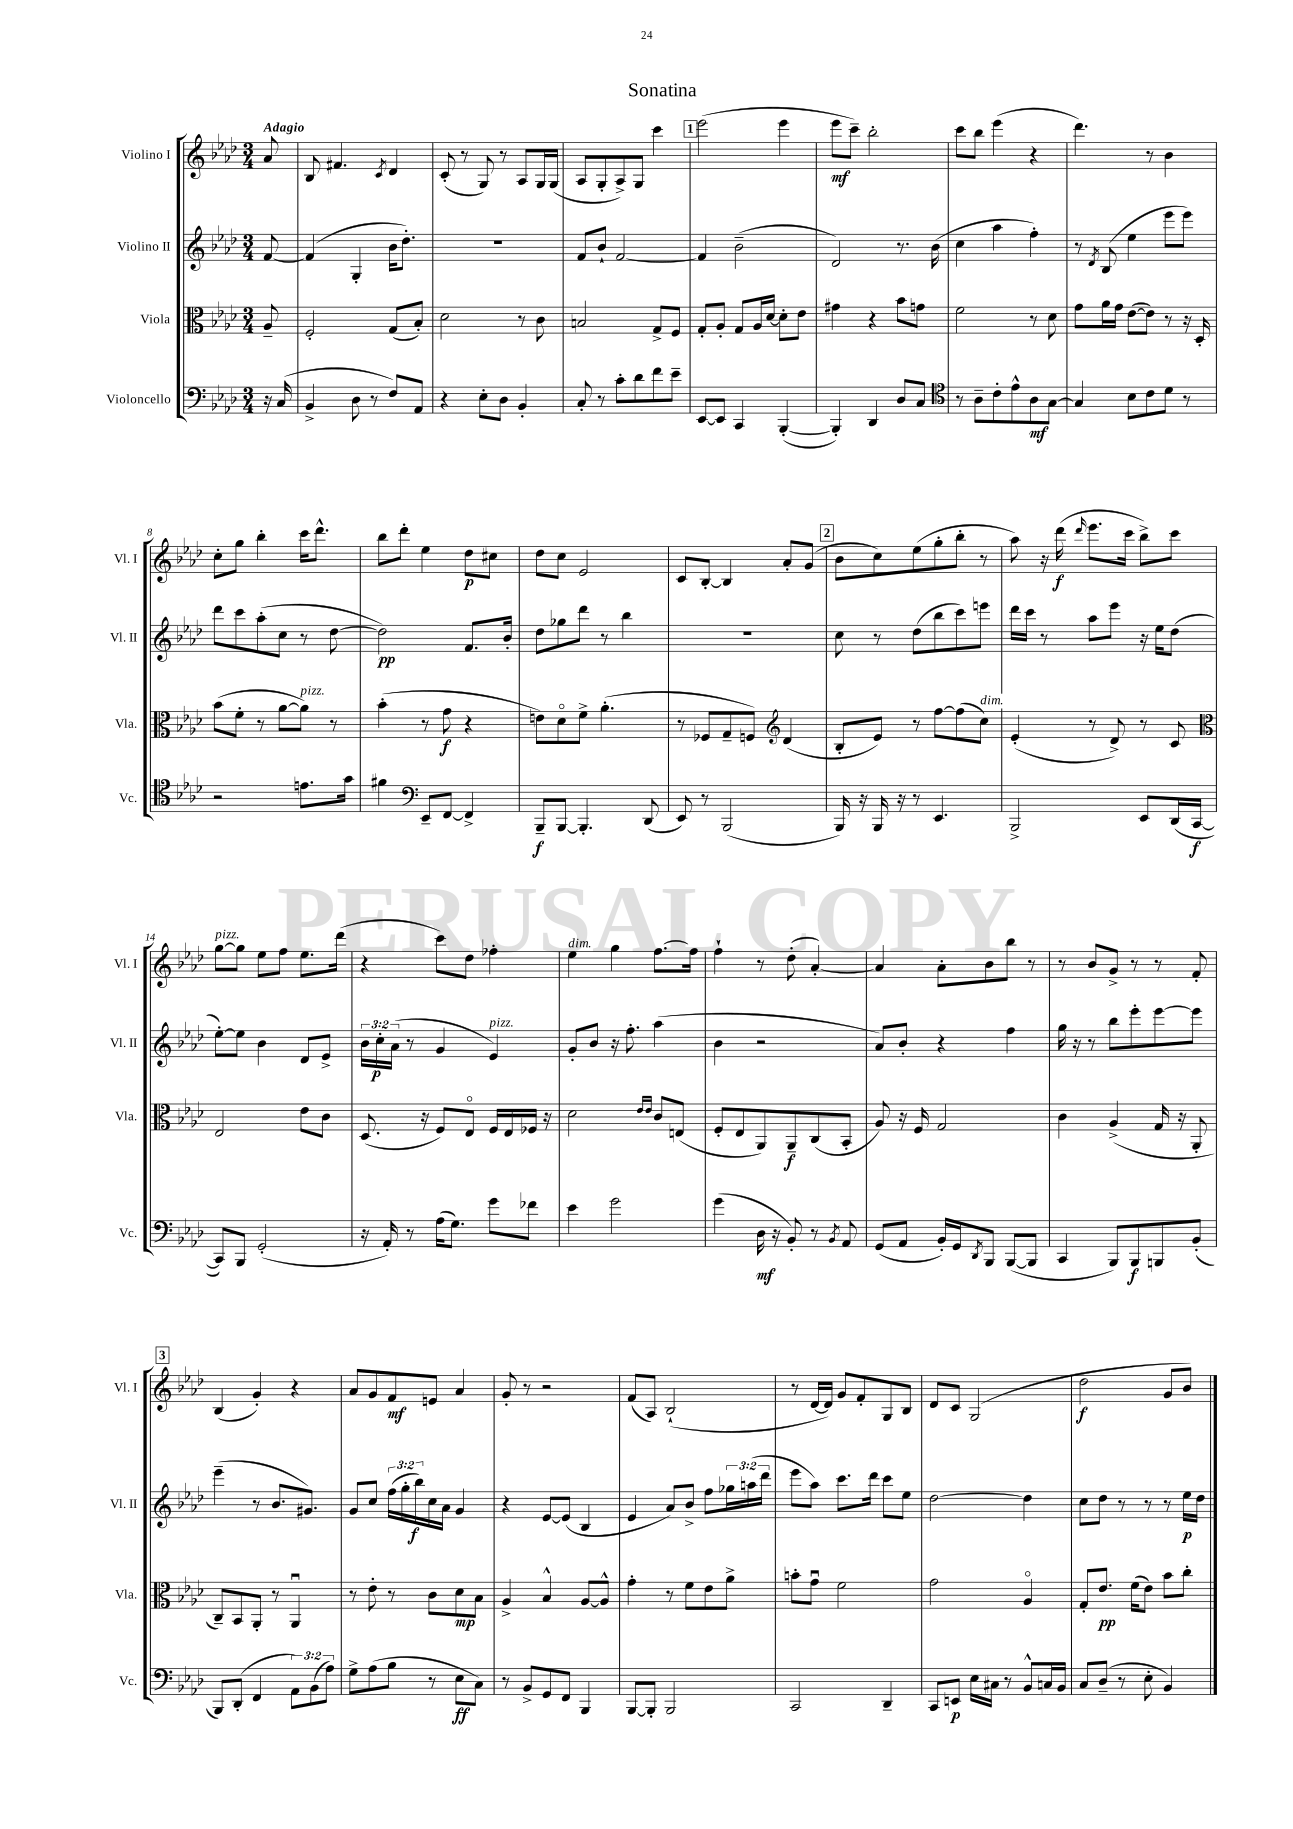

**kern	**kern	**kern	**kern
*staff4	*staff3	*staff2	*staff1
*clefF4	*clefC3	*clefG2	*clefG2
*k[b-e-a-d-]	*k[b-e-a-d-]	*k[b-e-a-d-]	*k[b-e-a-d-]
*M3/4	*M3/4	*M3/4	*M3/4
16r	8A-~	[8f	8a-
(16C	.	.	.
=	=	=	=
4BB-^	2F'	(4f]	8B-
.	.	.	4.f#
8D-	.	4G'	.
8r	.	.	.
.	.	.	8qc
8F)	(8G	16b-	4d-
.	.	8.dd-')	.
8AA-	8B-')	.	.
=	=	=	=
4r	2d-	2.r	(8c'
.	.	.	8r
8E-'	.	.	8G)
8D-	.	.	8r
4BB-'	8r	.	8A-
.	8c	.	16G
.	.	.	(16G
=	=	=	=
8C'	2B	8f	8A-
8r	.	8b-`	8G'
8c'	.	[2f	8A-^)
8d-	.	.	8G
8f	8G^	.	4ccc
8e-~	8F	.	.
=	=	=	=
[8EE-	8G'	4f]	(2eee-
8EE-]	8A-'	.	.
4CC	8G	(2b-~	.
.	16A-	.	.
.	[16d-	.	.
([4BBB-'	8d-']	.	4eee-
.	8e-	.	.
=	=	=	=
4BBB-'])	4g#	2d-)	8eee-
.	.	.	8ccc~)
4DD-	4r	.	2bb-'
8D-	8b-	8.r	.
8C	8g	.	.
.	.	(16b-	.
=	=	=	=
*clefC4	*	*	*
8r	2f	4cc	8ccc
8A-~	.	.	8bb-
8c'	.	4aa-	(4eee-
8e-^^	.	.	.
8A-	8r	4ff')	4r
[8G	8d-	.	.
=	=	=	=
4G]	8g	8r	4.ddd-)
.	.	8qd-	.
.	16a-	(8B-	.
.	16g	.	.
8B-	([8e-	4ee-	.
8c	8e-])	.	8r
8d-	8r	8eee-	4b-
8r	16r	8eee-)	.
.	16D-'	.	.
=	=	=	=
2r	(8b-	8ddd-	8cc'
.	8f'	8ccc	8gg
.	8r	(8aa-'	4bb-'
.	[8a-	8cc	.
8.e	8a-])	8r	16ccc
.	.	.	8.ddd-^^
.	8r	[8dd-	.
16g	.	.	.
=	=	=	=
4f#	(4b-'	2dd-])	8bb-
.	.	.	8ddd-'
*clefF4	*	*	*
8EE-~	8r	.	4ee-
[8FF	8g	.	.
4FF^]	4r	8.f	8dd-
.	.	.	8cc#
.	.	16b-'	.
=	=	=	=
8BBB-~	8e)	8dd-	8dd-
[8BBB-	8d-o	8gg-	8cc
4.BBB-']	8f^	8ddd-	2e-
.	(4.a-'	8r	.
.	.	4bb-	.
(8DD-	.	.	.
=	=	=	=
8EE-)	8r	2.r	8c
8r	8F-	.	[8B-'
(2BBB-	8G~	.	4B-]
.	8F)	.	.
*	*clefG2	*	*
.	(4d-	.	8a-'
.	.	.	(8g
=	=	=	=
16BBB-)	8B-'	8cc	8b-
16r	.	.	.
16BBB-	8e-)	8r	8cc)
16r	.	.	.
8r	8r	(8dd-	(8ee-
4.EE-	[8ff	8bb-	8gg'
.	(8ff]	8ccc)	8bb-'
.	8cc)	8eee	8r
=	=	=	=
2BBB-^	(4e-'	16ddd-	8aa-)
.	.	16ccc	.
.	.	8r	16r
.	.	.	(16ddd-
.	.	.	16qqddd-
.	8r	8aa-	8.eee-
.	8d-^)	8eee-	.
.	.	.	16ccc
8EE-	8r	16r	8bb-^)
.	.	16ee-	.
(16DD-	8c	(8dd-	8ccc
[16CC	.	.	.
=	=	=	=
*	*clefC3	*	*
8CC])	2E-	[8ee-')	[8gg
8BBB-	.	8ee-]	8gg]
(2GG'	.	4b-	8ee-
.	.	.	8ff
.	8e-	8d-	8.ee-
.	8c	8e-^	.
.	.	.	(16ddd-
=	=	=	=
16r	(8.D-	24b-	4r
.	.	24cc'	.
16AA-')	.	.	.
.	.	(24a-	.
8r	.	8r	.
.	16r	.	.
(16A-	8F)	4g	8ccc)
8.G)	.	.	.
.	8E-o	.	8dd-
8g	16F	4e-)	4ff-'
.	16E-	.	.
8f-	16F-	.	.
.	16r	.	.
=	=	=	=
4e-	2d-	8g'	4ee-
.	.	8b-	.
2g	.	16r	4gg
.	.	8.ff'	.
.	16qqe-	.	.
.	16qqe-	.	.
.	8c	(4aa-	[8.ff
.	(8E	.	.
.	.	.	16ff]
=	=	=	=
(4g	8F'	4b-	4ff`
.	8E-	.	.
16D-	8AA-)	2r	8r
16r	.	.	.
8BB-')	8AA-~	.	(8dd-'
8r	(8C	.	[4a-')
8qBB-	.	.	.
8AA-	8BB-'	.	.
=	=	=	=
(8GG	8A-)	8a-)	4a-]
8AA-	16r	8b-'	.
.	16F	.	.
16BB-')	2G	4r	8a-'
16GG	.	.	.
8qDD-	.	.	.
8BBB-	.	.	8b-
([8BBB-	.	4ff	8bb-
8BBB-]	.	.	8r
=	=	=	=
4CC	4c	16gg	8r
.	.	16r	.
.	.	8r	8b-
8BBB-)	(4A-^	8bb-	8g^
8BBB-	.	8eee-'	8r
8BBB	16G	[8eee-	8r
.	16r	.	.
(8BB-'	8AA-'	8eee-]	8f'
=	=	=	=
8BBB-)	8C~)	(4eee-~	(4B-
(8DD-'	8BB-	.	.
4FF	8AA-'	8r	4g')
.	8r	8.b-	.
12AA-)	4AA-u	.	4r
.	.	8.g#)	.
(12BB-	.	.	.
12A-)	.	.	.
=	=	=	=
8G^	8r	8g	8a-
(8A-	8e-'	8cc	8g
8B-	8r	(24ff	8f
.	.	24gg'	.
.	.	24bb-)	.
8r	8c	16cc	8e
.	.	16a-	.
8E-	8d-	4g	4a-
8C)	8B-	.	.
=	=	=	=
8r	4A-^	4r	8g'
8BB-^	.	.	8r
8GG	4B-^^	[8e-	2r
8FF	.	(8e-]	.
4BBB-	[8A-	4B-	.
.	8A-^^]	.	.
=	=	=	=
[8BBB-	4g'	4e-	(8f
8BBB-']	.	.	8A-)
2BBB-	8r	8a-)	(2B-`
.	8f	8b-^	.
.	8e-	8ff	.
.	8a-^	24gg-	.
.	.	(24aa	.
.	.	24ddd-	.
=	=	=	=
2CC	8b'	8eee-	8r
.	8gu	8aa-)	[16d-
.	.	.	16d-])
.	2f	8.ccc	8g
.	.	.	8f'
.	.	16ddd-	.
4DD-~	.	8ccc	8G
.	.	8ee-	8B-
=	=	=	=
8CC	2g	[2dd-	8d-
8EE	.	.	8c
16E-	.	.	(2G
16C#	.	.	.
8r	.	.	.
8BB-^^	4A-o	4dd-]	.
16C	.	.	.
16BB-	.	.	.
=	=	=	=
8C	8G'	8cc	2dd-
(8D-~	8.e-	8dd-	.
8r	.	8r	.
.	(16f	.	.
8E-'	8e-)	8r	.
4BB-)	8b-	8r	8g
.	8cc'	16ee-	8b-)
.	.	16dd-	.
==	==	==	==
*-	*-	*-	*-
